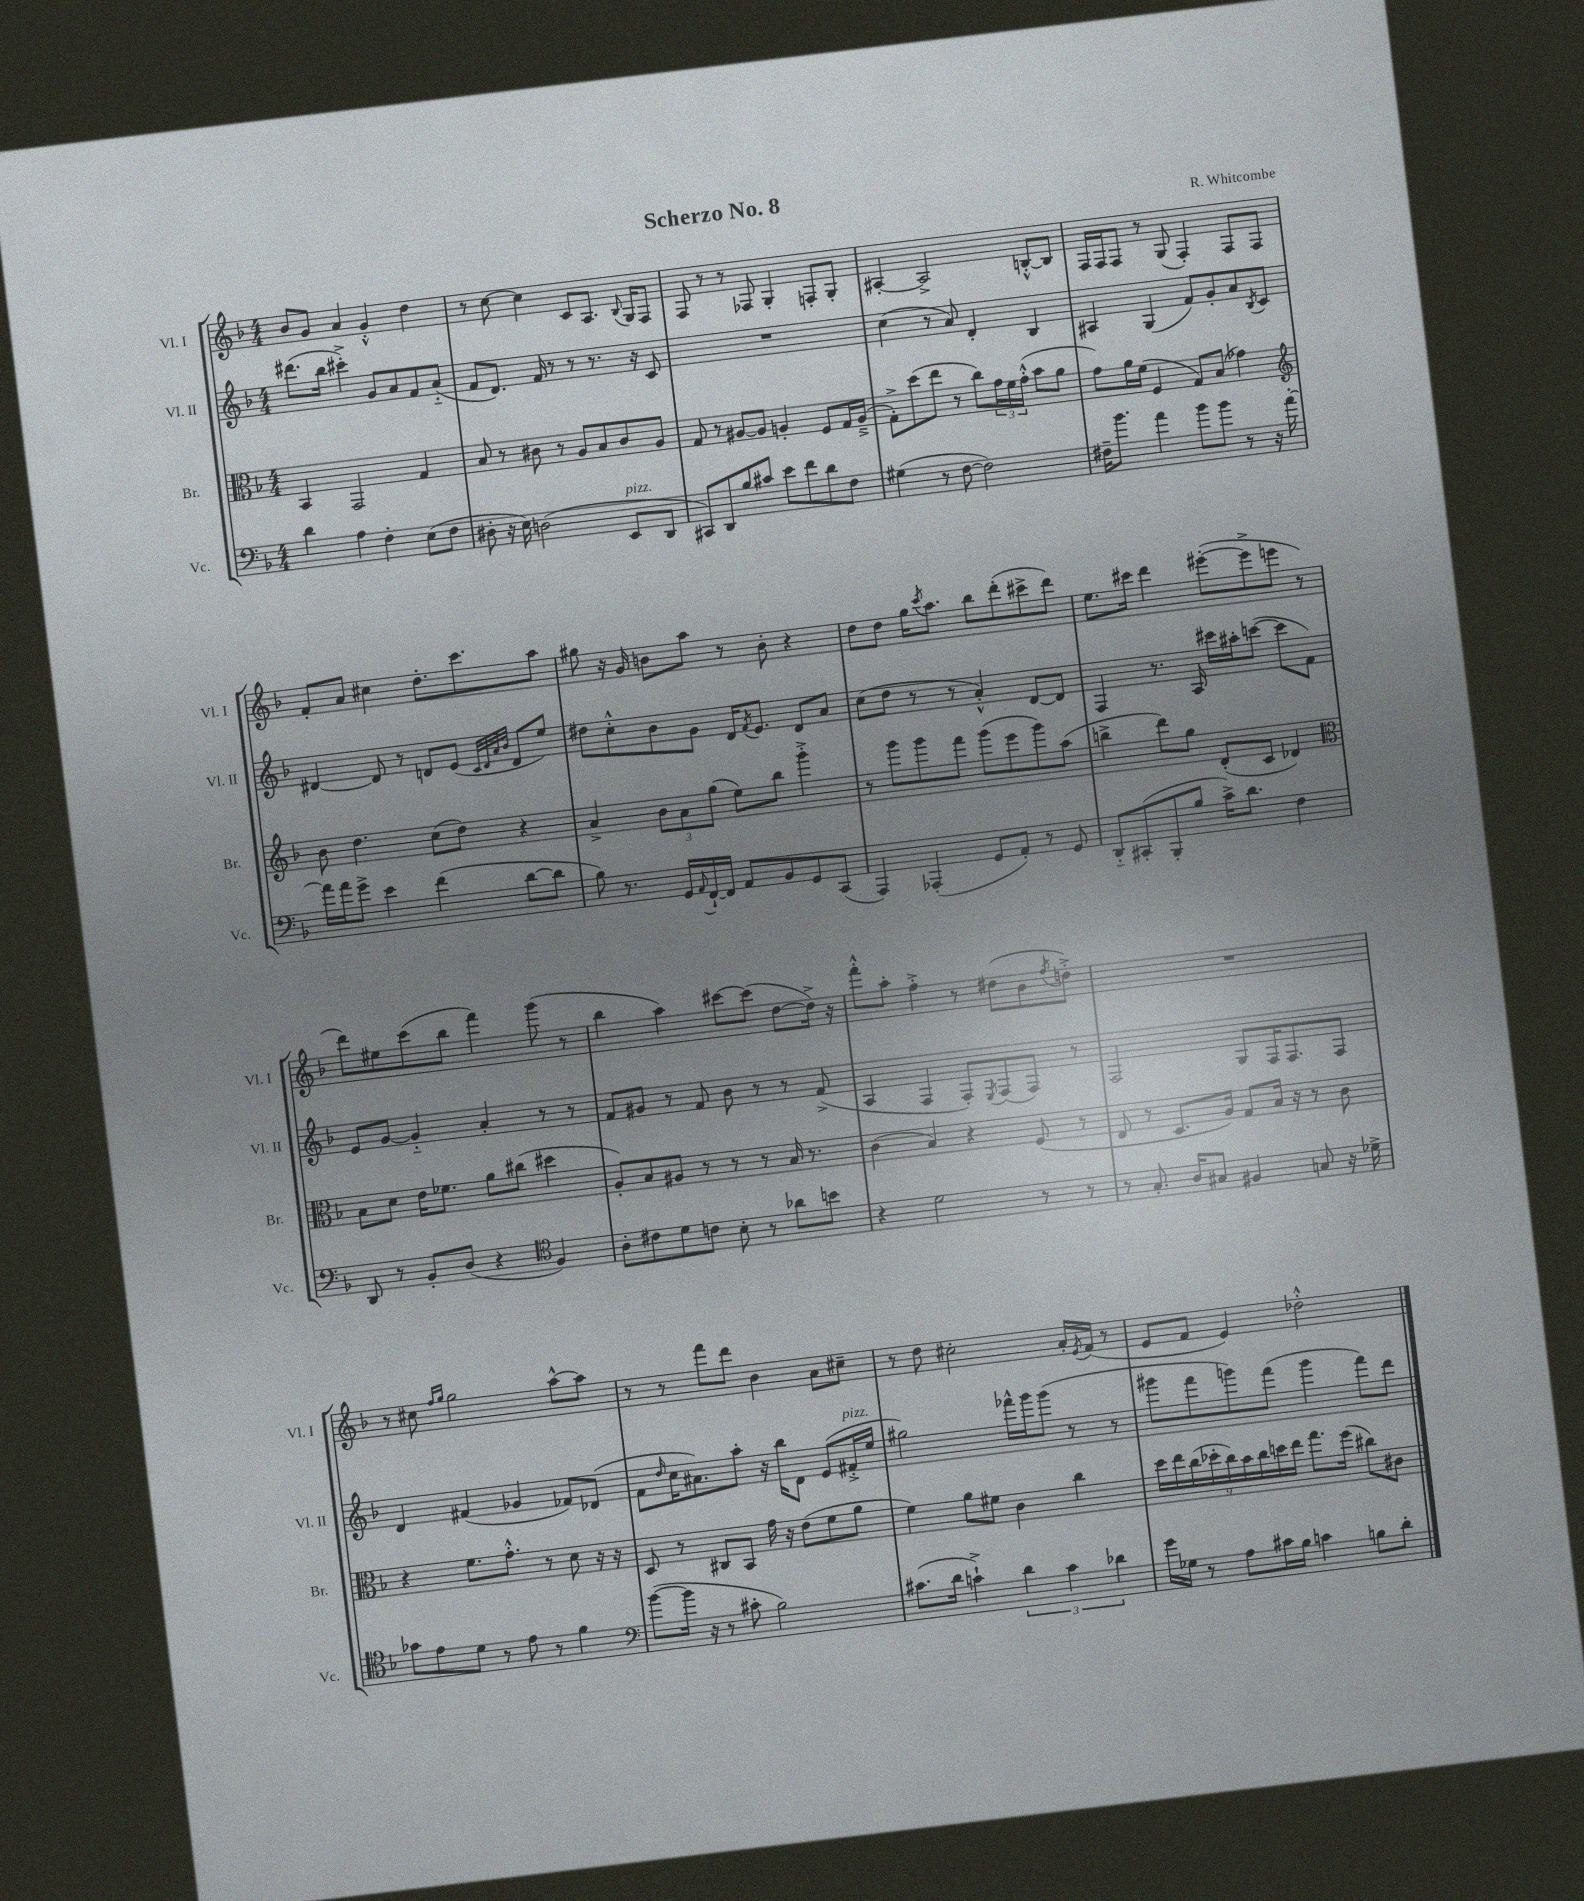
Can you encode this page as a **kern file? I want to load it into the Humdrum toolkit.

**kern	**kern	**kern	**kern
*staff4	*staff3	*staff2	*staff1
*clefF4	*clefC3	*clefG2	*clefG2
*k[b-]	*k[b-]	*k[b-]	*k[b-]
*M4/4	*M4/4	*M4/4	*M4/4
4d\	4BB-/	(8.ddd#\L	8b-/L
.	.	.	8g/J
.	.	16bb-\Jk	.
4A\	2GG/	4ccc#'^\)	4a/
4F'\	.	8g/L	4g'^^/
.	.	8a/	.
(8E\L	4G/	8f/	4dd\
8F\J	.	(8a'~/J	.
=	=	=	=
8D#'\	8B-/	8f/L	8r
16r	8r	8.d/J)	[8cc\
16E\)	.	.	.
(2D\	8c#\	.	4cc\]
.	.	16f/	.
.	8r	8r	.
.	8A/L	8r	8c/L
.	8B-/	8.r	8.A/J
8EE/L	8c#/	.	.
.	.	.	8qqB-/
.	.	16r	16G/LK
8DD/J	8A/J	8c/	8F/J
=	=	=	=
8CC#/L)	8G/	1r	8F/
8DD/	8r	.	8r
8B-/	[8A#/L	.	8r
8c#/J	8A#/]J	.	8F-/
8e\L	4A'/	.	4G'/
8f\	.	.	.
8d\	8F/L	.	8F'/L
8F\J	16G/L	.	8G'/J
.	(16A~^/JJ	.	.
=	=	=	=
(4G#\	8G'^\L)	(4cc\	[4A#'/
.	(8dd\	.	.
8r	8ee\J	8r	2A#^/]
[8F\	8r	8a/)	.
2F\])	8cc\L)	4d'/	.
.	24g\L	.	.
.	24f\	.	.
.	(24g'^^\JJ	.	.
.	8b-\L	4B-/	[8B'^^/L
.	8a\J	.	8B/]J
=	=	=	=
16F#~\LK	8g\L)	4A#/	16F/LL
8.b-\J	.	.	16F/J
.	16a\L	.	8F/J
.	(16f\JJ	.	.
4a\	4F/	(4G/	8r
.	.	.	(8G/
8b-\L	8G/L)	8f/L)	4F'/)
8b-\J	(8B-/J	8g'/	.
8r	4g-\)	8a/	8F/L
.	.	8qB-/	.
16r	.	8c/J	8F/J
[16a'\	.	.	.
=	=	=	=
*	*clefG2	*	*
16a\]LL	8b-\	[4d#/	8f'/L
16a\J	.	.	.
8g^\J	4.dd\	.	8a/J
4e\	.	8d#/]	4cc#\
.	.	8r	.
(4f\	(8cc\L	8d/L	8.dd'\L
.	8dd\J)	(8e/J	.
.	.	.	8.ccc\
.	.	32qqc/LLL	.
.	.	32qqd/	.
.	.	32qqa/	.
.	.	32qqb-/JJJ	.
[8d\L	4r	8d/L	.
8d\]J	.	8ee/J)	8aa\J
=	=	=	=
8B-\)	4a^/	8dd#\L	8gg#\
8.r	.	8cc'^^\	16r
.	.	.	16g/
.	12b-\L	8b-\	8b\L
16GG/LL	.	.	.
.	12a\	.	.
8qqAA/	.	.	.
[16FF`/	.	8g\J	8aa\J
.	(12gg\J	.	.
16FF/]JJ	.	.	.
8AA/L	8ee\L)	16d/LK	8r
.	.	8qf/	.
.	.	8.e/J	.
8BB-/	8bb-\J	.	8b'\
8GG/	4ggg'^\	8d/L	4r
(8CC/J	.	8a/J	.
=	=	=	=
4AAA/)	8r	(8cc\L	8dd\L
.	8ggg\L	8dd\J	8dd\J
(4AAA-'/	8ggg\	8r	16gg\LK
.	.	.	8qccc/
.	.	.	8.aa\J
.	8fff\J	8r	.
8GG/L	(8ggg\L	4a'^^/)	8bb-\L
8AA'/J)	8eee\	.	(8ddd'\
8r	8ggg\)	[8d/L	8ccc#^\
8GG/	(8aa\J	8d/]J	8ddd\J)
=	=	=	=
8DD'~/L	4bb^\	4F/	8.ee\L
(8CC#'/	.	.	.
.	.	.	16ccc#\Jk
8BBB-'/	8ddd\L)	8.r	4ddd\
8B-/J	8gg\J	.	.
.	.	16A/	.
16c^\LK)	(8d'/L	16ccc#\LL	([8eee#'\L
8.d\J	.	16aa#'\J	.
.	8c/J	([8ccc\J	8eee#^\]
4F\	4d-/)	8ccc\]L	8eee\J
.	.	8f\J)	8r
=	=	=	=
*	*clefC3	*	*
8DD/	8B-\L	8e/L	8ddd\L)
8r	8d\J	[8g/J	8ee#\
8BB-'/L	16e\LK	4g'~/]	(8ccc\
.	8.f-\J	.	.
(8D/J	.	.	8bb-\J
4r	8a\L	4a'/	4fff\)
.	(8cc#\J	.	.
*clefC4	*	*	*
4F/)	4dd#\	8r	(8ggg\
.	.	8r	8r
=	=	=	=
8A'\L	8A'/L)	8f/L	4bb-\
8c#\	8B-/	8g#/J	.
8d\	8A#/J	8r	4aa\)
8c\J	8r	8f/	.
8B-'\	8r	8b-\	[8ccc#\L
8r	8r	8r	(8ccc#\]J
8a-\L	16B-/	8r	[8dd\L
.	8.r	.	.
8b\J	.	(8f^/	16dd^\]Jk)
.	.	.	16r
=	=	=	=
4r	(4c\	4A/	8fff'^^\L
.	.	.	8aa'\J
2d\	4B-/)	4F/	4ff'^\
.	4r	8F'/L)	8r
.	.	8qE/	.
.	.	(8F/	(8dd#\L
8r	(8F/	8F/J)	8b-\
.	.	.	8qff/
8r	8r	8r	8dd'^\J)
=	=	=	=
8r	8E/	2F/	1r
8.G'/	8r	.	.
.	8.D/L	.	.
16A/LK	.	.	.
8G#/J	.	.	.
.	16A/Jk)	.	.
4F#/	8G/L	8G/L	.
.	16B-/Jk	16F/K	.
.	16r	8.F/	.
8G/	8r	.	.
16r	8c\	8F/J	.
16d-^\	.	.	.
=	=	=	=
8g-\L	4r	4d/	8r
8e\	.	.	8cc#\
.	.	.	16qqff/LL
.	.	.	16qqgg/JJ
8d\J	8.f\L	(4f#/	2gg\
8r	.	.	.
.	8.g'^^\J	.	.
8e\	.	4g-/	.
8r	8r	.	.
4f\	8d\	8f-/L)	[8aa^^\L
.	16r	(8d-/J	8aa\]J
.	16r	.	.
=	=	=	=
*clefF4	*	*	*
([8b-\L	8D/	8f\L	8r
.	.	16qqdd/	.
16b-\]Jk	8r	16cc\K	8r
16r	.	8.a#\)	.
8r	8C#/L	.	8fff\L
8c#'\	8BB-/J	8aa'\J	8ddd\J
2B-\)	16g\	16r	4b-\
.	16r	16bb-\LK	.
.	(8e\L	8d\J	.
.	8f\	(8e/L	8a\L
.	8a\J	16f#'^/L	8cc#~\J
.	.	16ee/JJ	.
=	=	=	=
(8.c#\L	4f\)	2gg#\)	8r
.	.	.	8dd\
16d\Jk	.	.	.
4c`^\)	8a\L	.	2cc#'\
.	8f#\J	.	.
6d\	4c\	16fff-^^\LL	.
.	.	16ggg\J	.
.	.	(8ggg\J	.
6c\	.	.	.
.	4cc\	8r	16a'/LL
.	.	.	8qe/
.	.	.	(16f/JJ
6d-\	.	.	.
.	.	8r	8r
=	=	=	=
16g\LL	18dd\LL	8ggg#\L	8e/L
.	18ee\	.	.
16G-\JJ	.	.	.
.	(18cc\	.	.
8r	.	8fff\	8f/J
.	18dd-'\	.	.
.	18cc\)	.	.
8A\L	.	8ggg\)	4e/)
.	18b-\	.	.
.	18cc\	.	.
16c#\L	.	(8fff\J	.
.	18dd\	.	.
16B-\JJ	.	.	.
.	18ee\JJ	.	.
4c\	8.gg\L	4ggg\	2dd-'^^\
.	(16ff\Jk	.	.
8B\L	8cc#\L)	8fff\L)	.
8d'\J	8c#\J	8ddd\J	.
==	==	==	==
*-	*-	*-	*-
